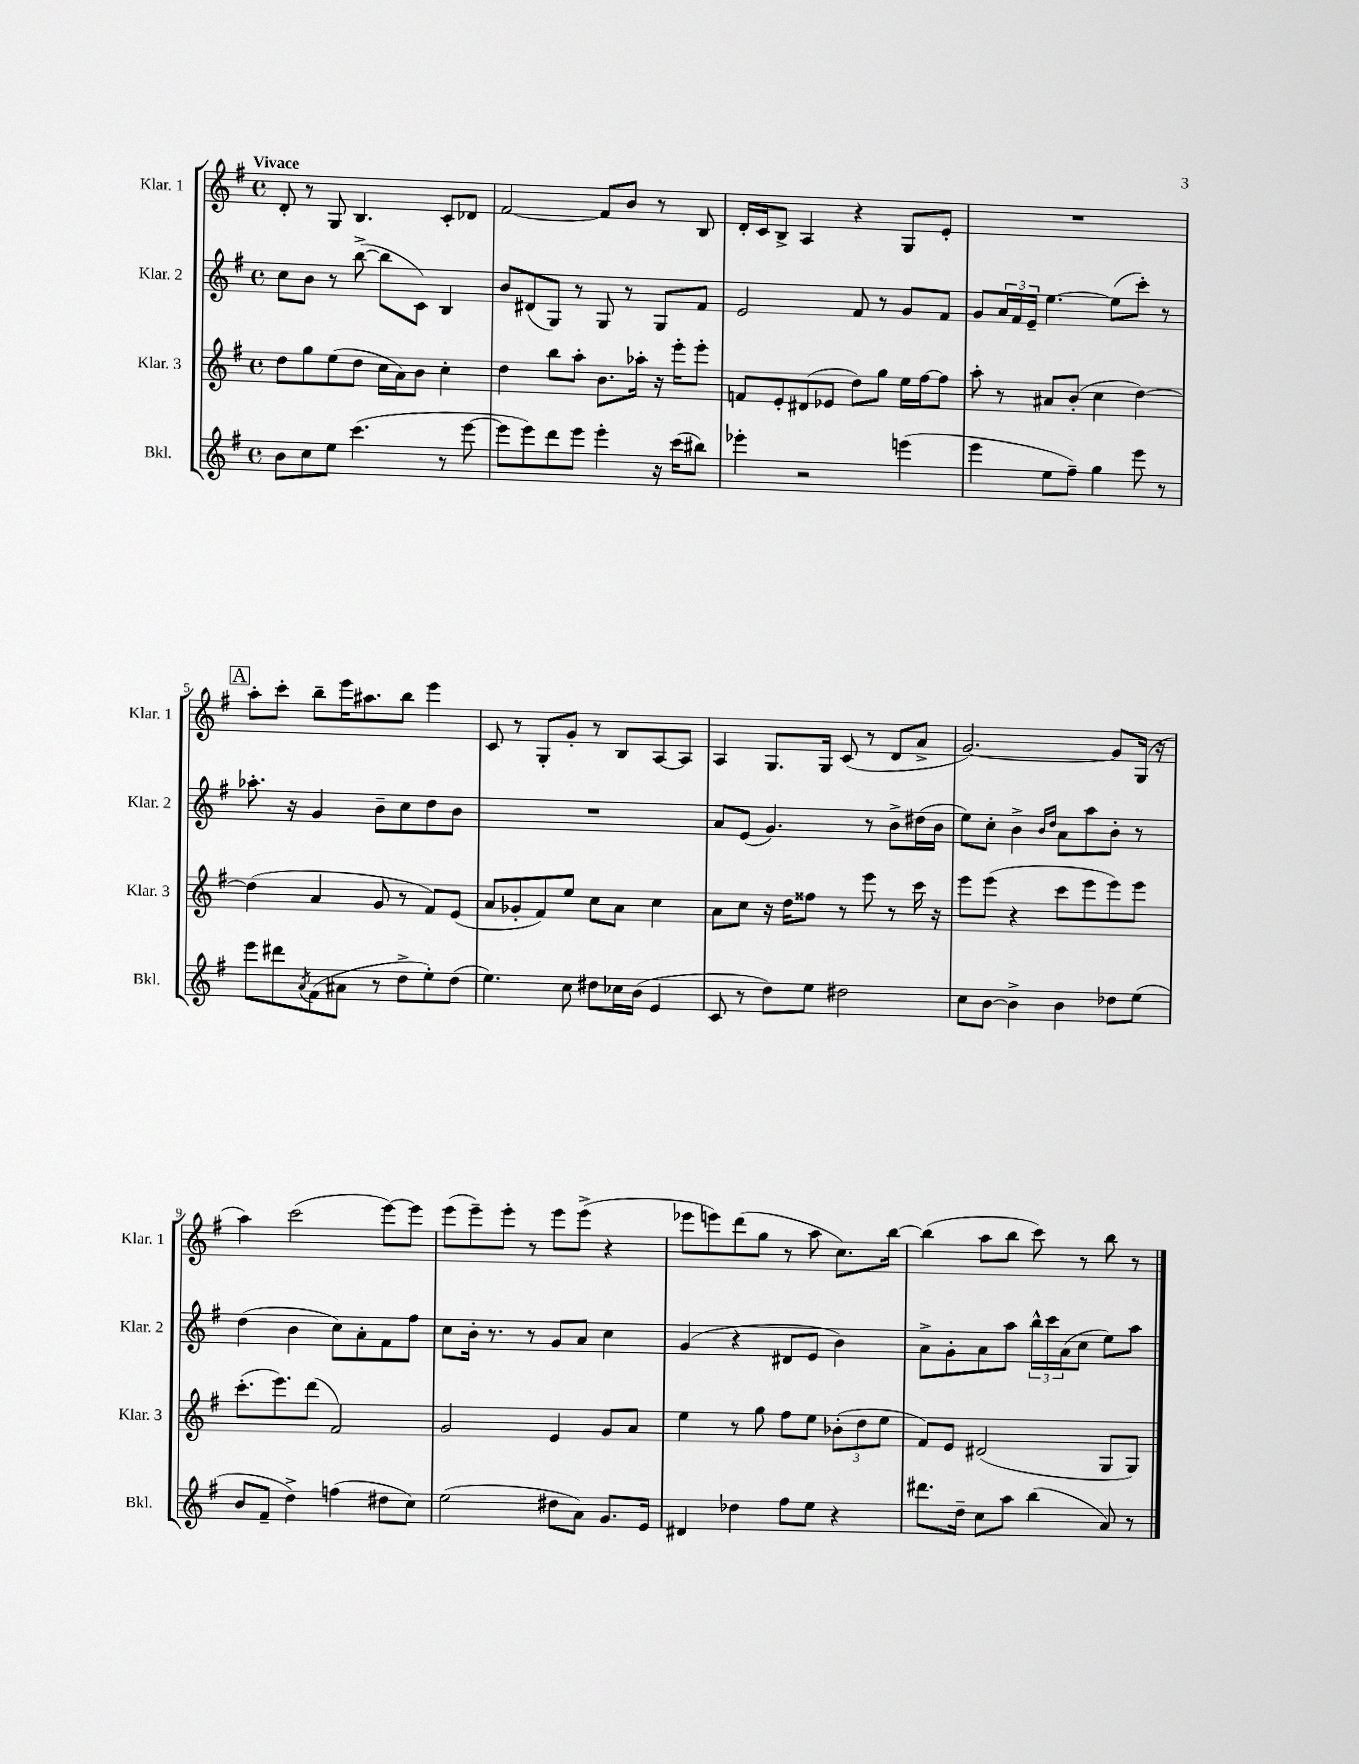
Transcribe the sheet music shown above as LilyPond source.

<<
\new StaffGroup <<
\new Staff = "s0" \with { instrumentName = "Klar. 1" shortInstrumentName = "Klar. 1" } {
    \clef treble \key g \major \defaultTimeSignature \time 4/4 \tempo "Vivace"
    d'8-. r8 g8 b4. c'8-. des'8 |
    fis'2~ fis'8 b'8 r8 b8 |
    d'16-. c'16 b8-> a4 r4 g8 e'8-. |
    R1 |
    \mark \markup { \box "A" } a''8-. c'''8-. b''8-- e'''16 ais''8. b''8 e'''4 |
    c'8 r8 g8-. g'8-. r8 b8 a8~ a8 |
    a4 g8. g16 c'8( r8 d'8 a'8-> |
    g'2.~) g'8 g16( r16 |
    a''4) c'''2( e'''8~) e'''8 |
    e'''8( e'''8--) e'''8-. r8 e'''8 e'''8->( r4 |
    ees'''8 e'''8) d'''8( g''8 r8 a''8 c''8.) b''16~ |
    b''4( a''8 b''8 c'''8) r8 b''8 r8 \bar "|." |
}
\new Staff = "s1" \with { instrumentName = "Klar. 2" shortInstrumentName = "Klar. 2" } {
    \clef treble \key g \major \defaultTimeSignature \time 4/4
    c''8 b'8 r8 b''8~->( b''8 c'8) b4 |
    b'8 dis'8( g8) r8 g8 r8 g8 fis'8 |
    e'2 fis'8 r8 g'8 fis'8 |
    g'8 \tuplet 3/2 { a'16 fis'16 e'16-- } e''4.~ e''8( c'''8-.) r8 |
    \mark \markup { \box "A" } aes''8.-. r16 g'4 b'8-- c''8 d''8 b'8 |
    R1 |
    a'8 e'8( g'4.) r8 b'8-> dis''16( b'16 |
    e''8) c''8-. b'4-> \grace { b'16 d''16 } a'8 a''8 b'8-. r8 |
    d''4( b'4 c''8) a'8-. fis'8 fis''8 |
    c''8 b'16-. r8. r8 g'8 a'8 c''4 |
    g'4( r4 dis'8 e'8 b'4) |
    a'8-> g'8-. a'8 a''8 \tuplet 3/2 { b''16-^ c'''16 a'16( } c''8 e''8) a''8 \bar "|." |
}
\new Staff = "s2" \with { instrumentName = "Klar. 3" shortInstrumentName = "Klar. 3" } {
    \clef treble \key g \major \defaultTimeSignature \time 4/4
    d''8 g''8 e''8( d''8 c''16 a'16) b'8 c''4-. |
    d''4 b''8 a''8-. b'8. aes''16-. r16 e'''16-. e'''8-. |
    f'8 e'8-. dis'8( ees'8 d''8) g''8 e''16 fis''16~ fis''8 |
    a''8-. r8 ais'8 b'8-.( c''4 d''4~) |
    \mark \markup { \box "A" } d''4( a'4 g'8 r8 fis'8) e'8( |
    a'8 ges'8-. fis'8) e''8 c''8 a'8 c''4 |
    a'8 c''8 r16 d''16 fisis''8 r8 e'''8 r8 c'''16 r16 |
    e'''8 e'''8( r4 c'''8 e'''8 e'''8) e'''8 |
    c'''8.-.( e'''8.) d'''8( fis'2) |
    g'2 e'4 g'8 a'8 |
    e''4 r8 g''8 fis''8 e''8 \tuplet 3/2 { bes'8-.( d''8 e''8 } |
    fis'8) e'8 dis'2( g8 g8) \bar "|." |
}
\new Staff = "s3" \with { instrumentName = "Bkl." shortInstrumentName = "Bkl." } {
    \clef treble \key g \major \defaultTimeSignature \time 4/4
    b'8 c''8 e''8 c'''4.( r8 e'''8~ |
    e'''8 e'''8) d'''8 e'''8 e'''4-. r16 c'''16( bis''8) |
    ees'''4-. r2 e'''4( |
    e'''4 e''8 fis''8--) g''4 e'''8 r8 |
    \mark \markup { \box "A" } e'''8 dis'''8 \acciaccatura { a'8 } fis'8( ais'8 r8 d''8-> e''8-.) d''8( |
    e''4.) c''8 dis''8 ces''16 b'16( e'4 |
    c'8 r8 d''8) e''8 dis''2 |
    c''8 b'8~ b'4-> b'4 des''8 e''8( |
    b'8 fis'8-- d''4->) f''4( dis''8 c''8) |
    e''2( dis''8 a'8) g'8. e'16 |
    dis'4 des''4 fis''8 e''8 r4 |
    dis'''8. d''16-- c''8 a''8 b''4( a'8) r8 \bar "|." |
}
>>
>>
